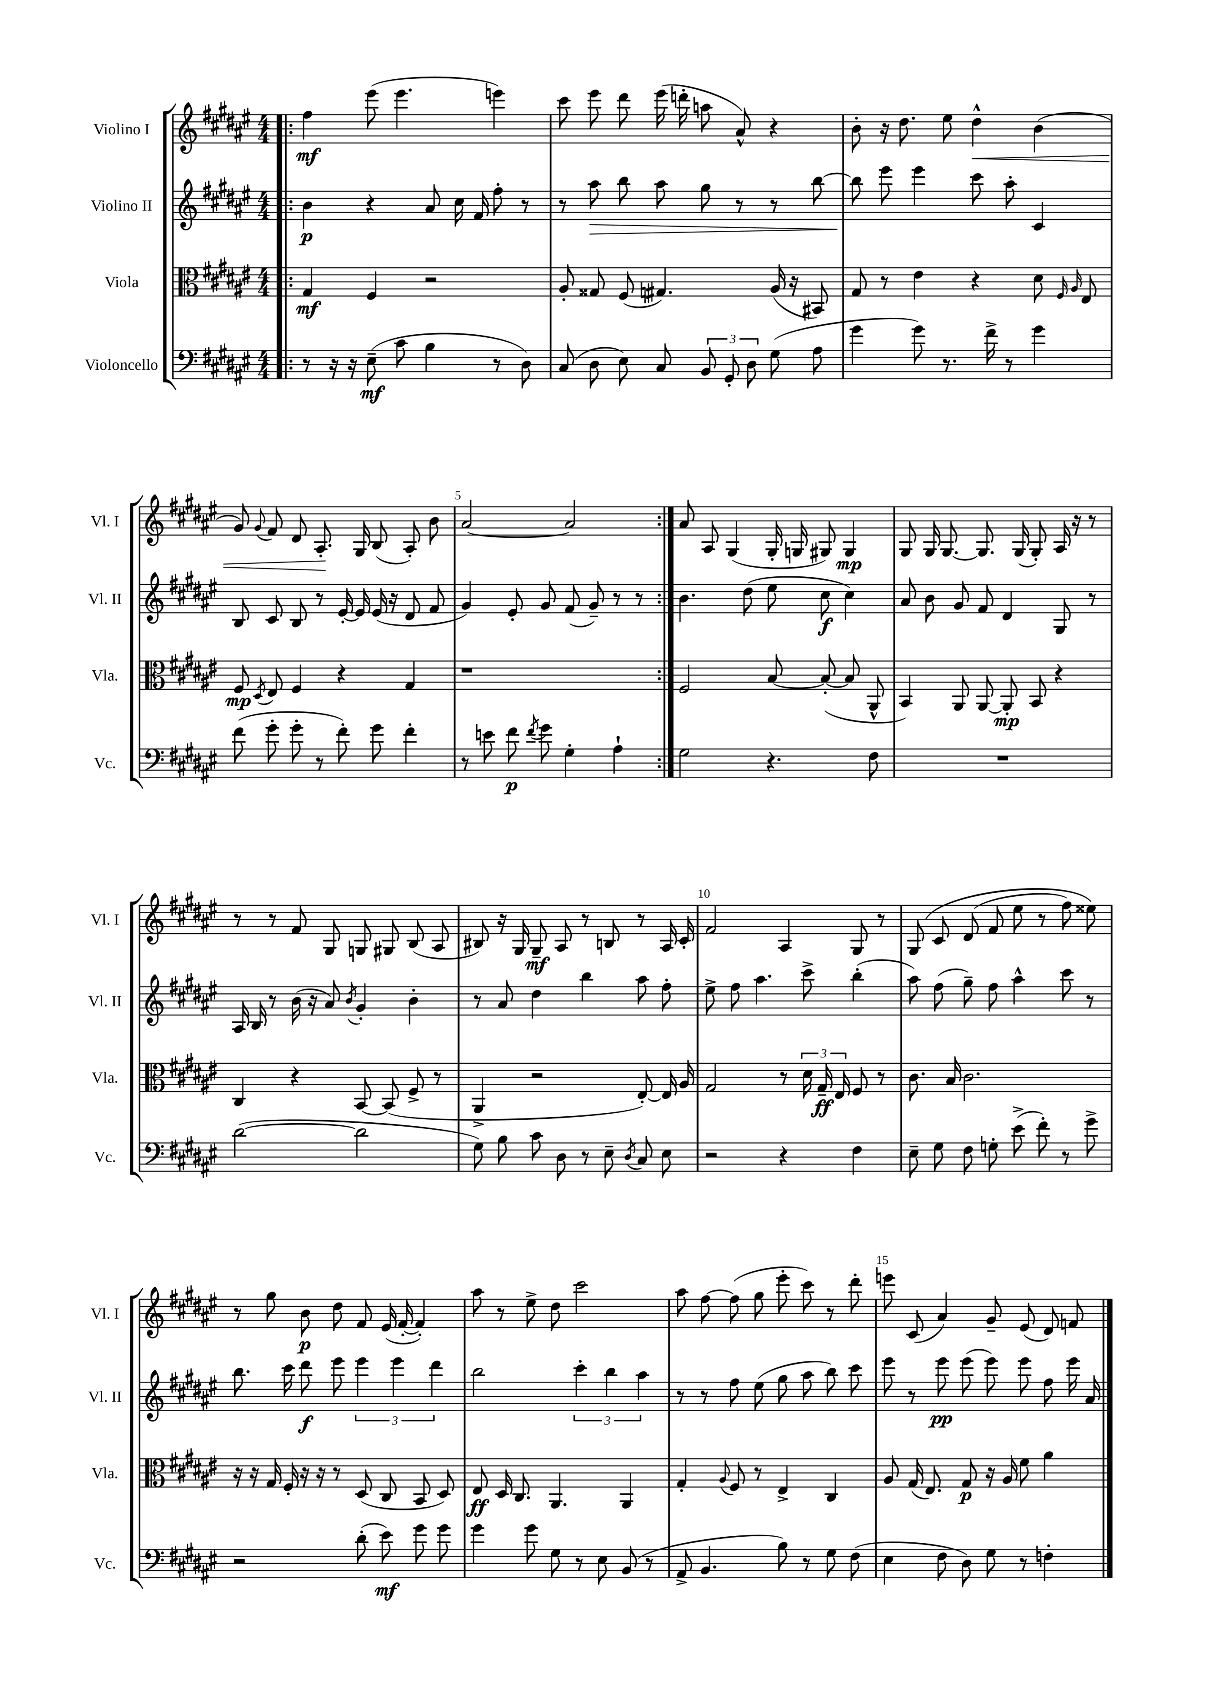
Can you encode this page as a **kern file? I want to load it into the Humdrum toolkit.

**kern	**kern	**kern	**kern
*staff4	*staff3	*staff2	*staff1
*clefF4	*clefC3	*clefG2	*clefG2
*k[f#c#g#d#a#e#]	*k[f#c#g#d#a#e#]	*k[f#c#g#d#a#e#]	*k[f#c#g#d#a#e#]
*M4/4	*M4/4	*M4/4	*M4/4
=!|:	=!|:	=!|:	=!|:
8r	4G#	4b	4ff#
16r	.	.	.
16r	.	.	.
(8E#~	4F#	4r	(8eee#
8c#	.	.	4.eee#
4B	2r	8a#	.
.	.	16cc#	.
.	.	16f#	.
8r	.	8ff#'	4eee)
8D#)	.	8r	.
=	=	=	=
(8C#	8A#'	8r	8ccc#
8D#	8G##	8aa#	8eee#
8E#)	(8F#	8bb	8ddd#
8C#	4.G#)	8aa#	(16eee#
.	.	.	16ddd'
12BB	.	8gg#	8aa
12GG#'	.	.	.
.	.	8r	8a#^^)
12D#	.	.	.
(8G#	(16A#	8r	4r
.	16r	.	.
8A#	8BB#)	[8bb	.
=	=	=	=
4g#	8G#	8bb]	8b'
.	8r	8eee#	16r
.	.	.	8.dd#
8g#)	4e#	4eee#	.
8.r	.	.	8ee#
.	4r	8ccc#	4dd#^^
16f#^	.	.	.
8r	.	8aa#'	.
4g#	8d#	4c#	(4b
.	16qqF#	.	.
.	16qqA#	.	.
.	8E#	.	.
=	=	=	=
(8f#	8F#	8B	8g#)
.	8qD#	.	8qqg#
8g#'	8E#	8c#	8f#
8g#'	4F#	8B	8d#
8r	.	8r	8.A#'
8f#')	4r	[16e#'	.
.	.	16e#]	16G#
8g#	.	(16e#	(8B
.	.	16r	.
4f#'	4G#	8d#	8A#')
.	.	8f#	8b
=	=	=	=
8r	1r	4g#)	[2a#
8e	.	.	.
8f#	.	8e#'	.
8qf#	.	.	.
8g#	.	8g#	.
4G#'	.	(8f#	2a#]
.	.	8g#~)	.
4A#`	.	8r	.
.	.	8r	.
=:|!	=:|!	=:|!	=:|!
2G#	2F#	4.b	8a#
.	.	.	8A#
.	.	.	(4G#
.	.	(8dd#	.
4.r	[8B	8ee#	16G#'
.	.	.	16G
.	(8B'_	8cc#	8G#)
.	8B]	4cc#)	4G#
8F#	8AA#^^	.	.
=	=	=	=
1r	4BB)	8a#	8G#
.	.	8b	16G#
.	.	.	[8.G#
.	8AA#	8g#	.
.	[8AA#	8f#	8.G#]
.	8AA#']	4d#	.
.	.	.	(16G#
.	8BB	.	8G#')
.	4r	8G#	16A#
.	.	.	16r
.	.	8r	8r
=	=	=	=
([2d#	4C#	16A#	8r
.	.	16B	.
.	.	8r	8r
.	4r	(16b	8f#
.	.	16r	.
.	.	8a#)	8G#
.	.	8qb	.
2d#]	[8BB	4g#'	8G
.	(8BB]	.	8G#
.	8F#^	4b'	(8B
.	8r	.	8A#
=	=	=	=
8G#)	4AA#^	8r	8B#)
8B	.	8a#	16r
.	.	.	16G#
8c#	2r	4dd#	8G#~
8D#	.	.	8A#
8r	.	4bb	8r
8E#~	.	.	8B
8qD#	.	.	.
8C#	[8E#')	8aa#	8r
8E#	16E#]	8ff#'	16A#
.	16A#	.	16c#'
=	=	=	=
2r	2G#	8ee#^	2f#
.	.	8ff#	.
.	.	4.aa#	.
4r	8r	.	4A#
.	24d#	8ccc#^	.
.	24G#~	.	.
.	24E#	.	.
4F#	8F#	(4bb'	8G#
.	8r	.	8r
=	=	=	=
8E#~	8.c#	8aa#)	&(8G#
8G#	.	(8ff#	8c#
.	16B	.	.
8F#	2.c#	8gg#~)	(8d#
8G'	.	8ff#	8f#
(8e#^	.	4aa#^^	8ee#
8f#')	.	.	8r
8r	.	8ccc#	8ff#)
8g#^	.	8r	8ee##&)
=	=	=	=
2r	16r	8.bb	8r
.	16r	.	.
.	16G#	.	8gg#
.	16F#'	16ccc#	.
.	16r	8ddd#	8b
.	16r	.	.
.	8r	8eee#	8dd#
(8d#'	(8D#	6eee#	8f#
8e#)	8C#	.	(16e#
.	.	6eee#	.
.	.	.	[16f#'
8g#	8BB	.	4f#'])
.	.	6ddd#	.
8g#	8D#)	.	.
=	=	=	=
4g#	8E#	2bb	8aa#
.	16D#	.	8r
.	8.C#	.	.
8g#	.	.	8ee#^
8G#	4.AA#	.	8dd#
8r	.	6ccc#'	2ccc#
8E#	.	.	.
.	.	6bb	.
(8BB	4AA#	.	.
.	.	6aa#	.
8r	.	.	.
=	=	=	=
8AA#^	4G#'	8r	8aa#
4.BB	.	8r	[8ff#
.	8qqA#	.	.
.	8F#	8ff#	(8ff#]
.	8r	(8ee#	8gg#
8B)	4E#^	8gg#	8eee#'
8r	.	8aa#	8ccc#)
8G#	4C#	8bb)	8r
(8F#	.	8ccc#	8ddd#'
=	=	=	=
4E#	8A#	8eee#	8eee
.	(16G#	8r	(8c#
.	8.E#)	.	.
8F#	.	8eee#	4a#)
8D#)	8G#	(8eee#	.
8G#	16r	8eee#)	8g#~
.	16A#	.	.
8r	8f#	8eee#	(8e#
4F'	4a#	8ff#	8d#)
.	.	16eee#	8f
.	.	16a#	.
==	==	==	==
*-	*-	*-	*-
